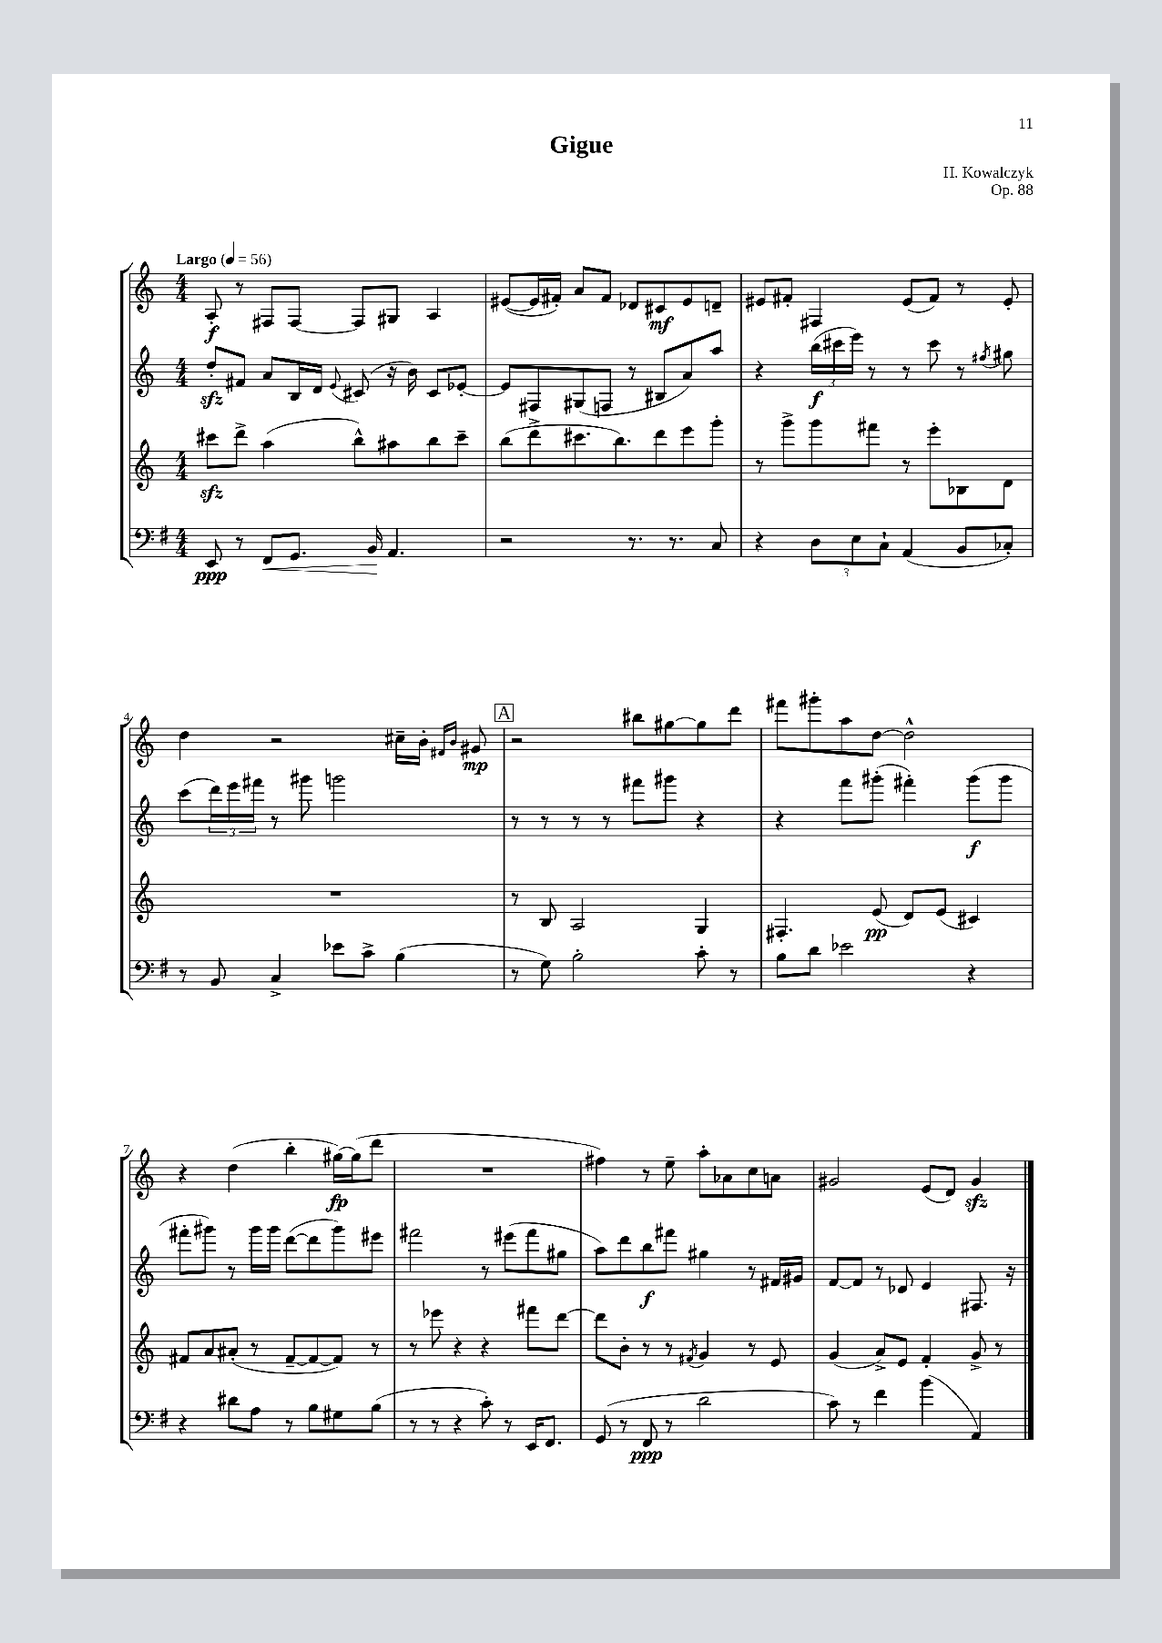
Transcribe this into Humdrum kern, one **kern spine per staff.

**kern	**dynam	**kern	**dynam	**kern	**dynam	**kern	**dynam
*part4	*part4	*part3	*part3	*part2	*part2	*part1	*part1
*staff4	*staff4	*staff3	*staff3	*staff2	*staff2	*staff1	*staff1
*clefF4	*	*clefG2	*	*clefG2	*	*clefG2	*
*k[f#]	*	*k[]	*	*k[]	*	*k[]	*
*M4/4	*	*M4/4	*	*M4/4	*	*M4/4	*
*MM56	*	*MM56	*	*MM56	*	*MM56	*
=1	=1	=1	=1	=1	=1	=1	=1
!	!	!	!	!	!	!LO:TX:a:B:t=Largo	!
8EE/	ppp	8ccc#Xzz\L	.	8ddzz'/L	.	8A'/	f
8r	.	8ddd^\J	.	8f#X/J	.	8r	.
!	!LO:HP:b	!	!	!	!	!	!
8FF#/L	<	(4aa\	.	8a/L	.	8F#X/L	.
8.GG/J	.	.	.	16B/L	.	[8F#/J	.
.	.	.	.	16d/JJ	.	.	.
.	.	.	.	8qqe/	.	.	.
.	.	8bb^^\L)	.	(8c#X/	.	8F#/L]	.
16BB/	.	.	.	.	.	.	.
4.AA/	[	8aa#X\	.	16r	.	8G#X/J	.
.	.	.	.	16b\)	.	.	.
.	.	8bb\	.	8c#/L	.	4A/	.
.	.	8ccc#~\J	.	[8e-X'/J	.	.	.
=2	=2	=2	=2	=2	=2	=2	=2
2r	.	(8bb\L	.	8e-/L]	.	([8e#X/L	.
.	.	8ddd^\	.	8F#X/	.	16e#/L]	.
.	.	.	.	.	.	16f#X'/JJ)	.
.	.	8.ccc#X\	.	(8G#X/	.	8a/L	.
.	.	.	.	8Fn/J	.	8f#/J	.
.	.	8.bb\)	.	.	.	.	.
8.r	.	.	.	8r	.	8d-X/L	.
.	.	8ddd\	.	8B#X/L	.	8c#X/	mf
8.r	.	.	.	.	.	.	.
.	.	8eee\	.	8a/)	.	8e#/	.
8C/	.	8ggg'\J	.	8aa/J	.	8dn~/J	.
=3	=3	=3	=3	=3	=3	=3	=3
4r	.	8r	.	4r	.	8e#X/L	.
.	.	8ggg^\L	.	.	.	8f#X'/J	.
12D\L	.	8ggg\	.	(24bb\LL	f	4F#X/	.
.	.	.	.	24ccc#X\	.	.	.
12E\	.	.	.	24eee\JJ)	.	.	.
.	.	8fff#X\J	.	8r	.	.	.
12C`\J	.	.	.	.	.	.	.
(4AA/	.	8r	.	8r	.	(8e#/L	.
.	.	8eee'\L	.	8ccc#\	.	8f#/J)	.
8BB/L	.	8B-X\	.	8r	.	8r	.
.	.	.	.	8qff#X/	.	.	.
8C-X'/J)	.	8d\J	.	8gg#X\	.	8e#'/	.
!!LO:LB:g=z
=4	=4	=4	=4	=4	=4	=4	=4
8r	.	1r	.	(8ccc\L	.	4dd\	.
8BB/	.	.	.	24ddd\L)	.	.	.
.	.	.	.	24eee\	.	.	.
.	.	.	.	24fff#X\JJ	.	.	.
4C^/	.	.	.	8r	.	2r	.
.	.	.	.	8ggg#X\	.	.	.
8e-X\L	.	.	.	2gggn\	.	.	.
8c^\J	.	.	.	.	.	.	.
(4B\	.	.	.	.	.	16cc#X~\LL	.
.	.	.	.	.	.	16b'\JJ	.
.	.	.	.	.	.	16qqf#X/LL	.
.	.	.	.	.	.	16qqb/JJ	.
.	.	.	.	.	.	8g#X/	mp
!!LO:REH:place=s1:t=A
=5	=5	=5	=5	=5	=5	=5	=5
8r	.	8r	.	8r	.	2r	.
8G\)	.	8B/	.	8r	.	.	.
2B'\	.	2A/	.	8r	.	.	.
.	.	.	.	8r	.	.	.
.	.	.	.	8fff#X\L	.	8bb#X\L	.
.	.	.	.	8ggg#X\J	.	[8gg#X\	.
8c'\	.	4G/	.	4r	.	8gg#\]	.
8r	.	.	.	.	.	8ddd\J	.
=6	=6	=6	=6	=6	=6	=6	=6
8B\L	.	4.F#X'/	.	4r	.	8fff#X\L	.
8d\J	.	.	.	.	.	8ggg#X'\	.
2e-X\	.	.	.	8fff\L	.	8aa\	.
.	.	(8e/	pp	(8ggg#X'\J	.	[8dd\J	.
.	.	8d/L)	.	4fff#X'\)	.	2dd^^\]	.
.	.	(8e/J	.	.	.	.	.
4r	.	4c#X/)	.	(8ggg#\L	f	.	.
.	.	.	.	8ggg#\J	.	.	.
!!LO:LB:g=z
=7	=7	=7	=7	=7	=7	=7	=7
4r	.	8f#X/L	.	8fff#X'\L	.	4r	.
.	.	8a/	.	8ggg#X\J)	.	.	.
8d#X\L	.	(8a#X'/J	.	8r	.	(4dd\	.
8A\J	.	8r	.	16ggg#\LL	.	.	.
.	.	.	.	16ggg#\JJ	.	.	.
8r	.	[8f#~/L	.	([8ddd\L	.	4bb'\	.
8B\L	.	8f#/_	.	8ddd\]	.	.	.
8G#X\	.	8f#/J])	.	8ggg#\)	.	[16gg#X\LL)	fp
.	.	.	.	.	.	(16gg#\J]	.
(8B\J	.	8r	.	8eee#X\J	.	8ddd\J	.
=8	=8	=8	=8	=8	=8	=8	=8
8r	.	8r	.	2fff#X\	.	1r	.
8r	.	8eee-X\	.	.	.	.	.
4r	.	4r	.	.	.	.	.
8c'\)	.	4r	.	8r	.	.	.
8r	.	.	.	(8eee#X\L	.	.	.
16EE/KL	.	8fff#X\L	.	8fff#\	.	.	.
8.FF#/J	.	.	.	.	.	.	.
.	.	[8ddd\J	.	8gg#X\J	.	.	.
=9	=9	=9	=9	=9	=9	=9	=9
(8GG/	.	8ddd\L]	.	8aa\L)	.	4ff#X\)	.
8r	.	8b'\J	.	8ddd\	.	.	.
8FF#/	ppp	8r	.	8bb\	f	8r	.
8r	.	8r	.	8fff#X\J	.	8ee~\	.
.	.	8qf#X/	.	.	.	.	.
2d\	.	4g/	.	4gg#X\	.	8aa'\L	.
.	.	.	.	.	.	8a-X\	.
.	.	8r	.	8r	.	8cc\	.
.	.	8e/	.	16f#X/LL	.	8an\J	.
.	.	.	.	16g#X/JJ	.	.	.
=10	=10	=10	=10	=10	=10	=10	=10
8c\)	.	(4g/	.	[8f/L	.	2g#X/	.
8r	.	.	.	8f/J]	.	.	.
4f#\	.	8a^/L)	.	8r	.	.	.
.	.	8e/J	.	8d-X/	.	.	.
(4b\	.	4f'/	.	4e/	.	(8e/L	.
.	.	.	.	.	.	8d/J)	.
4AA/)	.	8g^/	.	8.F#X/	.	4g#zz/	.
.	.	8r	.	.	.	.	.
.	.	.	.	16r	.	.	.
==	==	==	==	==	==	==	==
*-	*-	*-	*-	*-	*-	*-	*-
